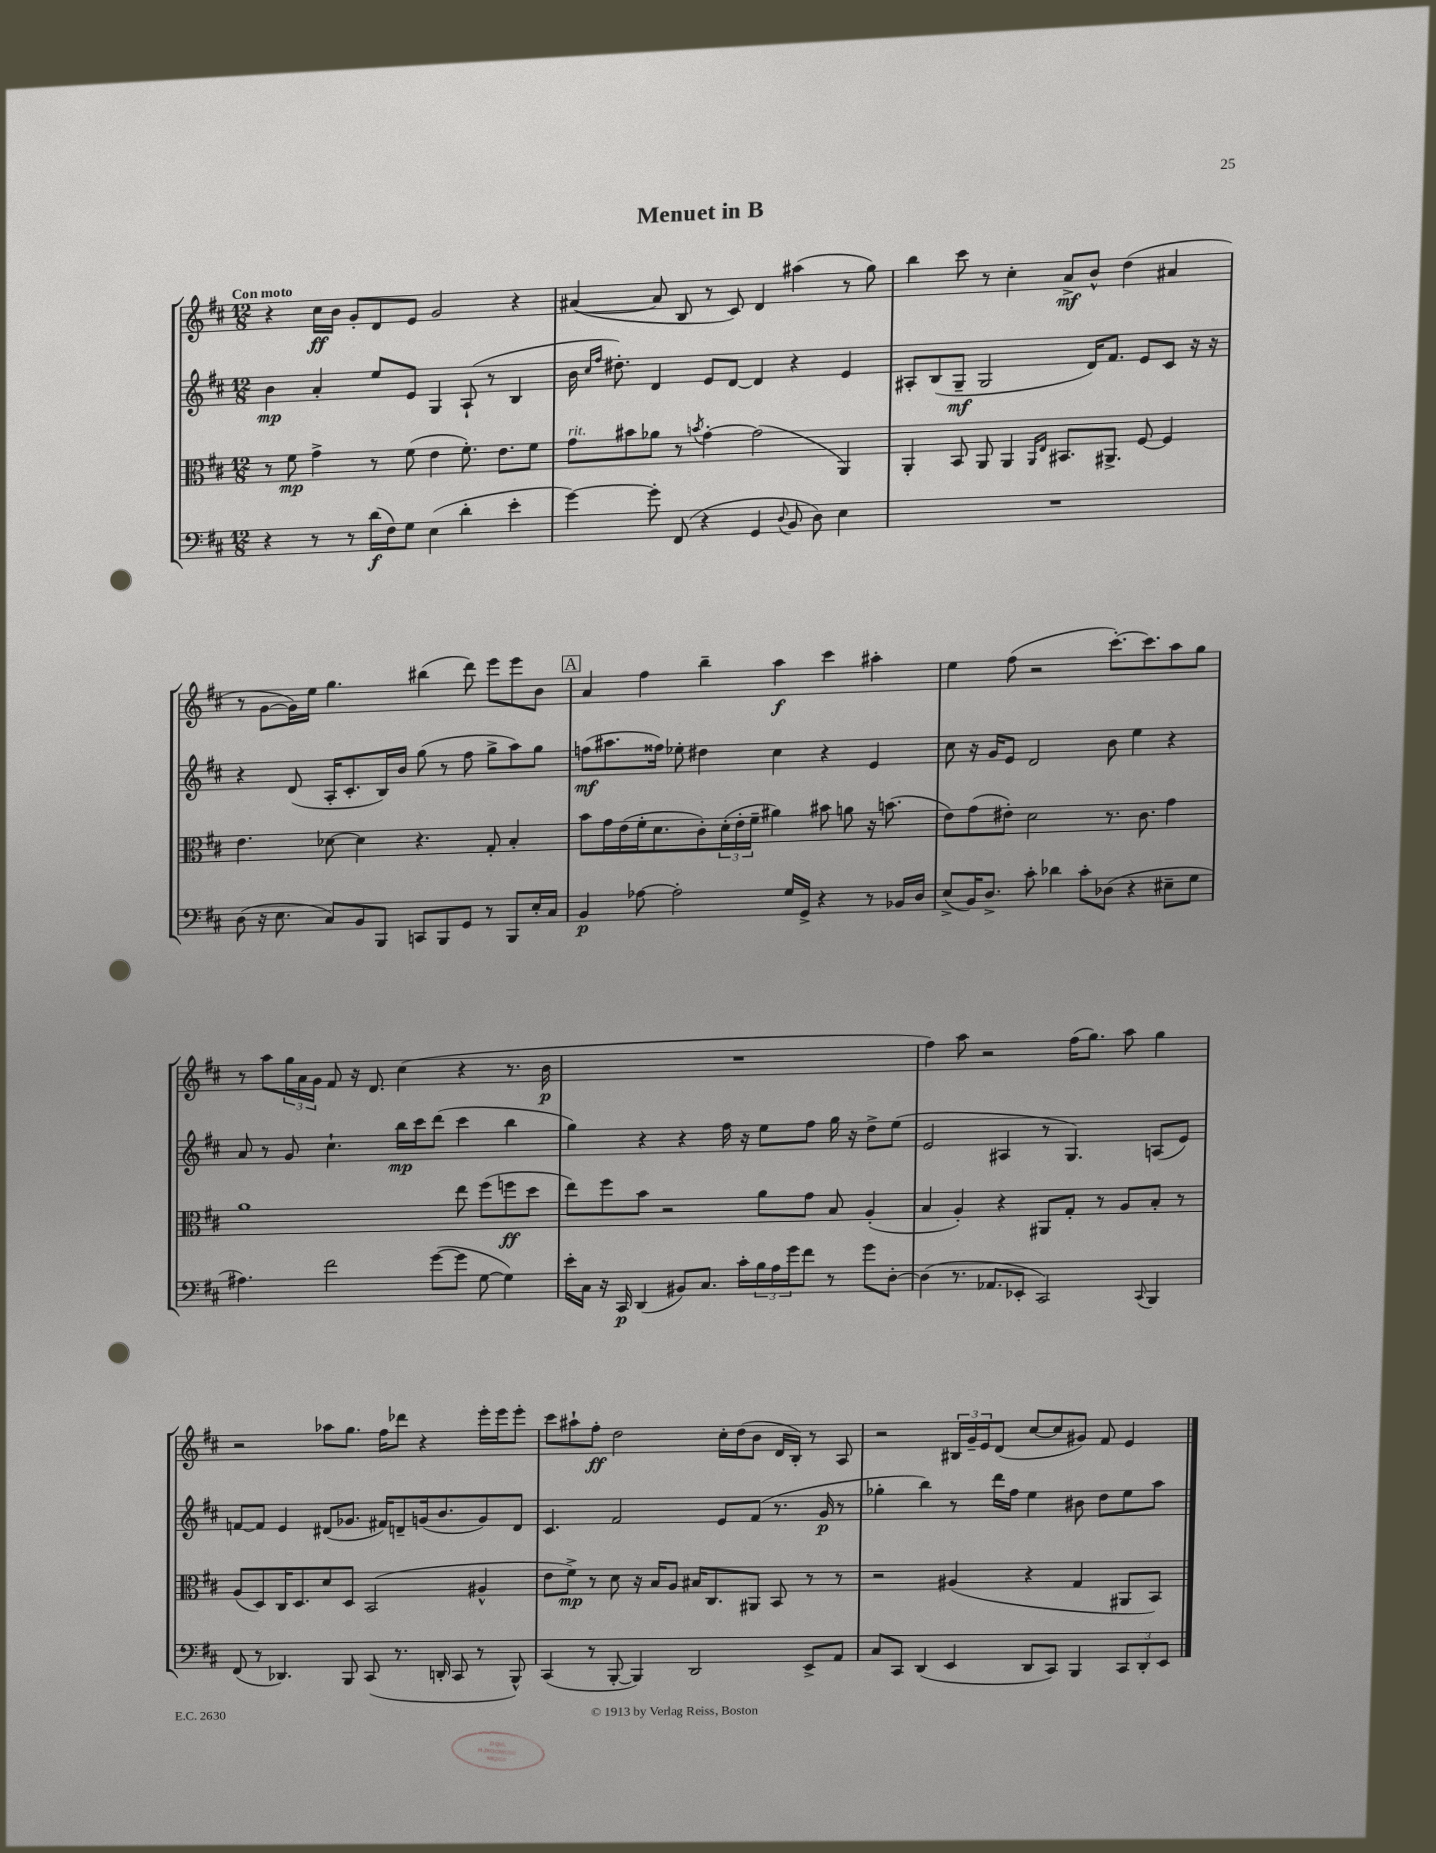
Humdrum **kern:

**kern	**dynam	**kern	**dynam	**kern	**dynam	**kern	**dynam
*part4	*part4	*part3	*part3	*part2	*part2	*part1	*part1
*staff4	*staff4	*staff3	*staff3	*staff2	*staff2	*staff1	*staff1
*clefF4	*	*clefC3	*	*clefG2	*	*clefG2	*
*k[f#c#]	*	*k[f#c#]	*	*k[f#c#]	*	*k[f#c#]	*
*M12/8	*	*M12/8	*	*M12/8	*	*M12/8	*
=1	=1	=1	=1	=1	=1	=1	=1
!	!	!	!	!	!	!LO:TX:a:B:t=Con moto	!
4r	.	8r	.	4b\	mp	4r	.
.	.	8f#\	mp	.	.	.	.
8r	.	4g^\	.	4a'/	.	16cc#\LL	ff
.	.	.	.	.	.	16b\JJ	.
8r	.	.	.	.	.	8g'/L	.
(16d\LL	f	8r	.	8ee/L	.	8d/	.
16F#\J)	.	.	.	.	.	.	.
8G\J	.	(8f#\	.	8e/J	.	8e/J	.
(4E\	.	4e\	.	4G/	.	2g/	.
4d'\	.	8.f#'\)	.	(8A`/	.	.	.
.	.	.	.	8r	.	.	.
.	.	8.e\L	.	.	.	.	.
4e'\	.	.	.	4B/	.	4r	.
.	.	8f#\J	.	.	.	.	.
=2	=2	=2	=2	=2	=2	=2	=2
!	!	!LO:TX:a:i:t=rit.	!	!	!	!	!
[4g\)	.	8g\L	.	16b\	.	([4a#X/	.
.	.	.	.	16qqcc#/LL	.	.	.
.	.	.	.	16qqff#/JJ	.	.	.
.	.	.	.	8.dd#X'\)	.	.	.
.	.	8b#X\	.	.	.	.	.
8g'\]	.	8a-X\J	.	4d/	.	8a#/]	.
(8FF#/	.	8r	.	.	.	8B/	.
.	.	8qbn/	.	.	.	.	.
4r	.	[4g'\	.	8e/L	.	8r	.
.	.	.	.	[8d/J	.	8c#/)	.
4GG/	.	(2g\]	.	4d/]	.	4d/	.
8qqD/	.	.	.	.	.	.	.
8BB/	.	.	.	4r	.	(4aa#X\	.
8D\)	.	.	.	.	.	.	.
4E\	.	4AA/)	.	4e/	.	8r	.
.	.	.	.	.	.	8gg\)	.
=3	=3	=3	=3	=3	=3	=3	=3
1.r	.	4AA'/	.	8A#X'/L	.	4bb\	.
.	.	.	.	(8B/	.	.	.
.	.	8BB/	.	8G~/J	mf	8ccc#\	.
.	.	8AA/	.	2G/	.	8r	.
.	.	4AA/	.	.	.	4cc#'\	.
.	.	16qqAA/LL	.	.	.	.	.
.	.	16qqE/JJ	.	.	.	.	.
.	.	8.BB#X/L	.	.	.	8a^/L	mf
.	.	.	.	16d/KL)	.	8b^^/J	.
.	.	8.AA#X^/J	.	8.f#/J	.	.	.
.	.	.	.	.	.	(4dd\	.
.	.	[8F#/	.	8e/L	.	.	.
.	.	4F#/]	.	8c#/J	.	4a#X/	.
.	.	.	.	16r	.	.	.
.	.	.	.	16r	.	.	.
!!LO:LB:g=z
=4	=4	=4	=4	=4	=4	=4	=4
(8D\	.	4.e\	.	4r	.	8r	.
16r	.	.	.	.	.	[8g\L	.
8.E\	.	.	.	.	.	.	.
.	.	.	.	(8d/	.	16g\L])	.
.	.	.	.	.	.	16ee\JJ	.
8C#/L)	.	[8d-X\	.	16A'/KL	.	4.gg\	.
.	.	.	.	8.c#'/	.	.	.
8BB/	.	4d-\]	.	.	.	.	.
8BBB/J	.	.	.	16B/L)	.	.	.
.	.	.	.	16b/JJ	.	.	.
8CCn/L	.	4.r	.	(8gg\	.	(4bb#X\	.
8BBB/	.	.	.	8r	.	.	.
8GG/J	.	.	.	8ff#\	.	8ddd\)	.
8r	.	8G'/	.	8gg^\L	.	8eee\L	.
8BBB/L	.	4B'/	.	8aa\)	.	8eee\	.
16E'/L	.	.	.	8gg\J	.	8b\J	.
16C#/JJ	.	.	.	.	.	.	.
!!LO:REH:place=s1:t=A
=5	=5	=5	=5	=5	=5	=5	=5
4BB/	p	8b\L	.	(8ffn\L	mf	4a/	.
.	.	16g\L	.	8.aa#X\	.	.	.
.	.	(16e\	.	.	.	.	.
[8A-X\	.	16f#'\J	.	.	.	4ff#\	.
.	.	8.d\	.	16ff##X\Jk)	.	.	.
2A-'\]	.	.	.	8ee-X'\	.	.	.
.	.	8c#'\)	.	4dd#X\	.	4bb~\	.
.	.	(24d'\L	.	.	.	.	.
.	.	24e'\	.	.	.	.	.
.	.	24f#~\JJ	.	.	.	.	.
.	.	4a#X\)	.	4cc#\	.	4aa\	f
16G/LL	.	.	.	.	.	.	.
16GG^/JJ	.	.	.	.	.	.	.
4r	.	8b#X\	.	4r	.	4ccc#\	.
.	.	8an\	.	.	.	.	.
8r	.	16r	.	4e/	.	4aa#X'\	.
.	.	(8.bn\	.	.	.	.	.
16BB-X/LL	.	.	.	.	.	.	.
16D/JJ	.	.	.	.	.	.	.
=6	=6	=6	=6	=6	=6	=6	=6
(8E^/L	.	8e\L)	.	8cc#\	.	4ee\	.
16BB/K)	.	(8g\	.	16r	.	.	.
8.D^/J	.	.	.	16g/KL	.	.	.
.	.	8e#X'\J)	.	8e/J	.	(8ff#\	.
8c#'\	.	2d\	.	2d/	.	2r	.
4d-X\	.	.	.	.	.	.	.
8c#'\L	.	.	.	.	.	.	.
(8D-X\J	.	8.r	.	8b\	.	[8.ccc#'\L)	.
4r	.	.	.	4ee\	.	.	.
.	.	8.c#\	.	.	.	8.ccc#\]	.
8E#X~\L	.	4g\	.	4r	.	8aa\	.
8G\J	.	.	.	.	.	8gg\J	.
!!LO:LB:g=z
=7	=7	=7	=7	=7	=7	=7	=7
4.A#X\)	.	1a	.	8a/	.	8r	.
.	.	.	.	8r	.	8aa\L	.
.	.	.	.	8g/	.	24gg\L	.
.	.	.	.	.	.	24a\	.
.	.	.	.	.	.	24g\JJ	.
2f#\	.	.	.	4.cc#`\	.	8f#/	.
.	.	.	.	.	.	16r	.
.	.	.	.	.	.	8.d/	.
.	.	.	.	16bb\LL	mp	(4cc#\	.
.	.	.	.	16ccc#\J	.	.	.
([8g\L	.	.	.	(8ddd\J	.	.	.
8g\J]	.	8ee\	.	4ccc#\	.	4r	.
[8G\	.	(8ff#\L	.	.	.	.	.
4G\])	.	8ffn\	ff	4bb\	.	8.r	.
.	.	8dd\J	.	.	.	.	.
.	.	.	.	.	.	16b\	p
=8	=8	=8	=8	=8	=8	=8	=8
16e'\LL	.	8ee\L)	.	4gg\)	.	1.r	.
16C#\JJ	.	.	.	.	.	.	.
16r	.	8ff#\	.	.	.	.	.
16CC#/	p	.	.	.	.	.	.
(4DD/	.	8b\J	.	4r	.	.	.
.	.	2r	.	.	.	.	.
8BB#X/L)	.	.	.	4r	.	.	.
8.C#/J	.	.	.	.	.	.	.
.	.	.	.	16ff#\	.	.	.
16c#'\LL	.	.	.	16r	.	.	.
24B\	.	8a\L	.	8ee\L	.	.	.
24A\	.	.	.	.	.	.	.
24g\J	.	.	.	.	.	.	.
8f#\J	.	8g\J	.	8ff#\J	.	.	.
8r	.	8B/	.	16gg\	.	.	.
.	.	.	.	16r	.	.	.
8g\L	.	(4A'/	.	8dd^\L	.	.	.
[8D'\J	.	.	.	(8ee\J	.	.	.
=9	=9	=9	=9	=9	=9	=9	=9
(4D\]	.	4B/	.	2e/	.	4ff#\)	.
8.r	.	4A'/)	.	.	.	8aa\	.
.	.	.	.	.	.	2r	.
8.AA-X/L	.	.	.	.	.	.	.
.	.	4r	.	4A#X/	.	.	.
8EE-X'/J	.	.	.	.	.	.	.
2CC#/)	.	8AA#X/L	.	8r	.	.	.
.	.	8G'/J	.	4.G/)	.	(16ff#\KL	.
.	.	.	.	.	.	8.gg\J)	.
.	.	8r	.	.	.	.	.
.	.	8A/L	.	.	.	8aa\	.
8qqCC#/	.	.	.	.	.	.	.
4BBB/	.	8B'/J	.	(8An/L	.	4gg\	.
.	.	8r	.	8e/J)	.	.	.
!!LO:LB:g=z
=10	=10	=10	=10	=10	=10	=10	=10
(8FF#/	.	(8A/L	.	[8fn/L	.	2r	.
8r	.	8D/)	.	8f/J]	.	.	.
4.DD-X/)	.	16C#/K	.	4e/	.	.	.
.	.	8.D/	.	.	.	.	.
.	.	8d/	.	(8d#X/L	.	8aa-X\L	.
8BBB/	.	8D/J	.	8.g-X/J	.	8.gg\J	.
(8CC#/	.	(2BB/	.	.	.	.	.
.	.	.	.	16f#X/KL)	.	16ff#\KL	.
8.r	.	.	.	8dn~/	.	8ddd-X\J	.
.	.	.	.	(16gn/k	.	4r	.
16DDn'/	.	.	.	8.b/	.	.	.
8CC#/	.	.	.	.	.	.	.
8r	.	4A#X^^/	.	8g/)	.	16eee'\LL	.
.	.	.	.	.	.	16eee\J	.
8BBB^^/)	.	.	.	8d/J	.	8eee'\J	.
=11	=11	=11	=11	=11	=11	=11	=11
(4CC#/	.	8e\L	.	4.c#/	.	8ccc#\L	.
.	.	8f#^\J)	mp	.	.	8aa#X`\	.
8r	.	8r	.	.	.	8ff#'\J	ff
[8BBB'/	.	8d\	.	2f#/	.	2dd\	.
4BBB/])	.	16r	.	.	.	.	.
.	.	16B/KL	.	.	.	.	.
.	.	8A/J	.	.	.	.	.
2DD/	.	16B#X/KL	.	.	.	.	.
.	.	8.C#/	.	.	.	.	.
.	.	.	.	8e/L	.	16cc#'\LL	.
.	.	.	.	.	.	(16dd\J	.
.	.	8AA#X/J	.	(8f#/J	.	8b\J	.
.	.	8BB/	.	8.r	.	16d/LL	.
.	.	.	.	.	.	16B'/JJ)	.
8EE^/L	.	8r	.	.	.	8r	.
.	.	.	.	16g/	p	.	.
8AA/J	.	8r	.	8r	.	8A/	.
=12	=12	=12	=12	=12	=12	=12	=12
8C#/L	.	2r	.	4gg-X'\	.	2r	.
8CC#/J	.	.	.	.	.	.	.
(4DD/	.	.	.	4bb\)	.	.	.
4EE/	.	(4A#X/	.	8r	.	24B#X/LL	.
.	.	.	.	.	.	24g~/	.
.	.	.	.	.	.	24e/J	.
.	.	.	.	16ddd\LL	.	(8d/J	.
.	.	.	.	16ff#\JJ	.	.	.
8DD/L	.	4r	.	4ee\	.	[8cc#/L	.
8CC#/J)	.	.	.	.	.	8cc#/]	.
4BBB/	.	4G/	.	8b#X\	.	8g#X/J)	.
.	.	.	.	8dd\L	.	8f#/	.
12CC#/L	.	8AA#X/L	.	8ee\	.	4e/	.
12DD'/	.	.	.	.	.	.	.
.	.	8BB/J)	.	8aa\J	.	.	.
12EE/J	.	.	.	.	.	.	.
==	==	==	==	==	==	==	==
*-	*-	*-	*-	*-	*-	*-	*-
